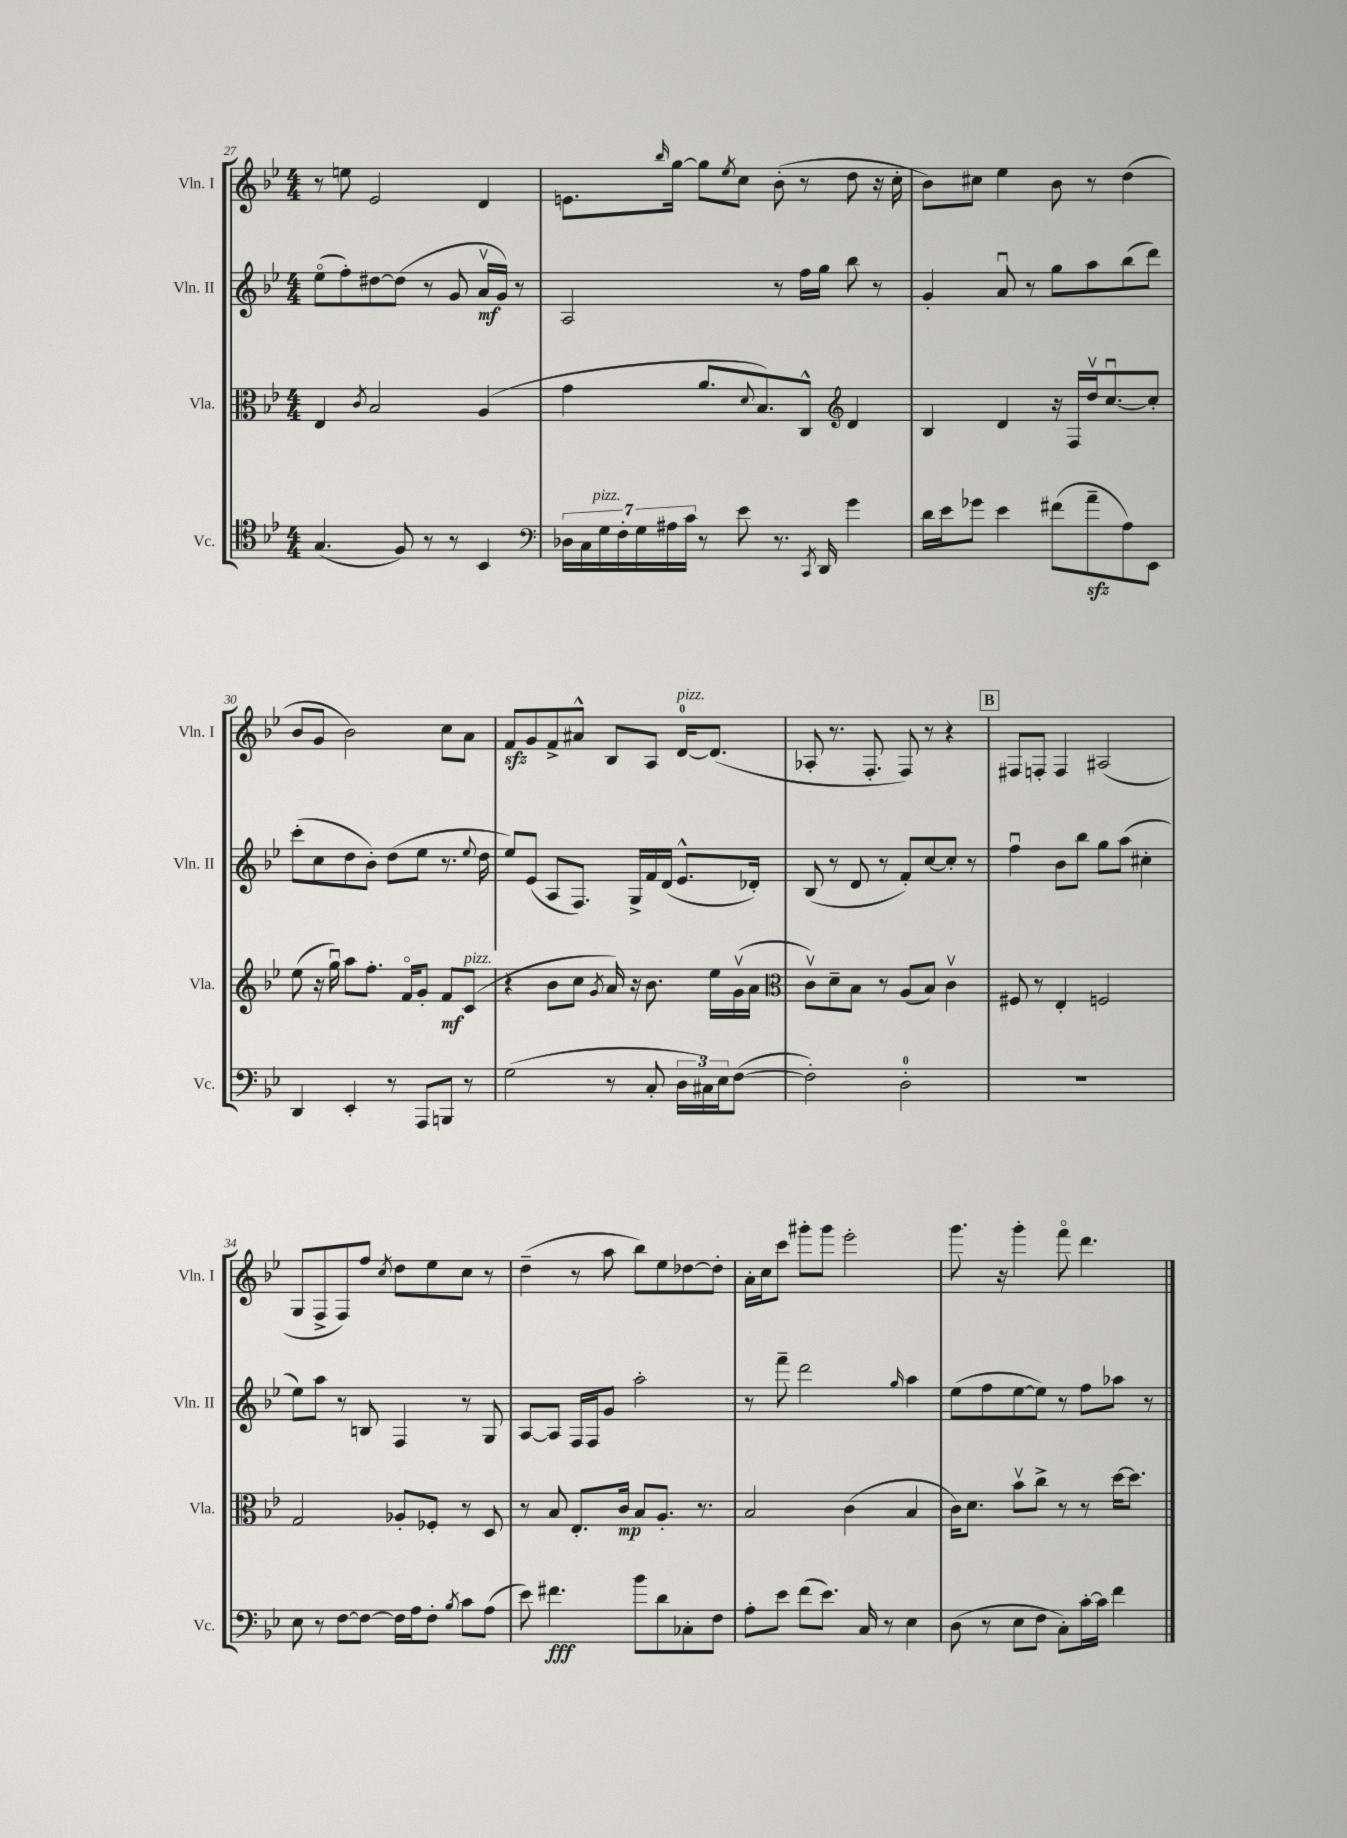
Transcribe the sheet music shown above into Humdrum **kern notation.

**kern	**dynam	**kern	**dynam	**kern	**dynam	**kern
*part4	*part4	*part3	*part3	*part2	*part2	*part1
*staff4	*staff4	*staff3	*staff3	*staff2	*staff2	*staff1
*I"Vc.	*	*I"Vla.	*	*I"Vln. II	*	*I"Vln. I
*I'Vc.	*	*I'Vla.	*	*I'Vln. II	*	*I'Vln. I
*clefC4	*	*clefC3	*	*clefG2	*	*clefG2
*k[b-e-]	*	*k[b-e-]	*	*k[b-e-]	*	*k[b-e-]
*M4/4	*	*M4/4	*	*M4/4	*	*M4/4
=27	=27	=27	=27	=27	=27	=27
(4.G/	.	4E-/	.	(8ee-\L	.	8r
.	.	.	.	8ff'\)	.	8een\
.	.	8qc/	.	.	.	.
.	.	2B-/	.	[8dd#X\	.	2e-/
8F/)	.	.	.	(8dd#\J]	.	.
8r	.	.	.	8r	.	.
8r	.	.	.	8g/	.	.
4BB-/	.	(4A/	.	16av/LL	mf	4d/
.	.	.	.	16g/JJ)	.	.
.	.	.	.	8r	.	.
=28	=28	=28	=28	=28	=28	=28
*clefF4	*	*	*	*	*	*
28D-X\LL	.	4g\	.	2A/	.	8.en\L
28C\	.	.	.	.	.	.
!LO:TX:a:i:t=pizz.	!	!	!	!	!	!
28G\	.	.	.	.	.	.
28F'\	.	.	.	.	.	.
28G\	.	.	.	.	.	.
28A#X\	.	.	.	.	.	.
.	.	.	.	.	.	16qqbb-/
.	.	.	.	.	.	[16gg\Jk
28c\JJ	.	.	.	.	.	.
8r	.	8.a/L	.	.	.	8gg\L]
.	.	.	.	.	.	8qee-/
8e-\	.	.	.	.	.	8cc\J
.	.	8qqd/	.	.	.	.
.	.	8.B-/)	.	.	.	.
8.r	.	.	.	8r	.	(8b-'\
.	.	8C^^/J	.	16ff\LL	.	8r
8qCC/	.	.	.	.	.	.
16DD/	.	.	.	16gg\JJ	.	.
*	*	*clefG2	*	*	*	*
4g\	.	4d/	.	8bb-\	.	8dd\
.	.	.	.	8r	.	16r
.	.	.	.	.	.	16cc'\
=29	=29	=29	=29	=29	=29	=29
16d\LL	.	4B-/	.	4g'/	.	8b-\L)
16e-\J	.	.	.	.	.	.
8g-X\J	.	.	.	.	.	8cc#X\J
4e-\	.	4d/	.	8au/	.	4ee-\
.	.	.	.	8r	.	.
(8f#X\L	.	16r	.	8gg\L	.	8b-\
.	.	16F/LL	.	.	.	.
8azz~\	.	16ddv/J	.	8aa\	.	8r
.	.	[8.ccu/	.	.	.	.
8A\)	.	.	.	(8bb-\	.	(4dd\
8EE-\J	.	8cc'/J]	.	8ddd\J)	.	.
!!LO:LB:g=z
=30	=30	=30	=30	=30	=30	=30
4DD/	.	(8ee-\	.	(8ccc'\L	.	8b-/L
.	.	16r	.	8cc\	.	8g/J
.	.	16ggu\)	.	.	.	.
4EE-'/	.	8aa\L	.	8dd\	.	2b-\)
.	.	8.ff'\J	.	8b-'\J)	.	.
8r	.	.	.	(8dd\L	.	.
.	.	16f/KL	.	.	.	.
8AAA/L	.	8g'/J	.	8ee-\J	.	.
8BBBn/J	.	8f/L	mf	8.r	.	8cc\L
!	!	!LO:TX:a:i:t=pizz.	!	!	!	!
8r	.	(8c/J	.	.	.	8a\J
.	.	.	.	8qqee-/	.	.
.	.	.	.	16dd\	.	.
=31	=31	=31	=31	=31	=31	=31
(2G\	.	4r	.	8ee-/L)	.	8fzz/L
.	.	.	.	(8e-/J	.	8g/
.	.	8b-\L	.	8A/L	.	8f^/
.	.	8cc\J	.	8.F/J)	.	8a#X^^/J
.	.	8qg/	.	.	.	.
8r	.	16a/)	.	.	.	8B-/L
.	.	16r	.	16G^/LL	.	.
8C'/	.	8.b-\	.	16f/	.	8A/J
.	.	.	.	(16d/JJ	.	.
!	!	!	!	!	!	!LO:TX:a:i:t=pizz.
24D\LL	.	.	.	8.e-^^/L	.	[16d/KL
24C#X\)	.	.	.	.	.	.
.	.	16ee-\LL	.	.	.	(8.d/J]
24E-\J	.	.	.	.	.	.
([8F\J	.	(16gv\	.	.	.	.
.	.	16a\JJ	.	16d-X'/Jk)	.	.
=32	=32	=32	=32	=32	=32	=32
*	*	*clefC3	*	*	*	*
2F'\])	.	8cv\L)	.	(8B-/	.	8A-X'/
.	.	8d~\	.	8r	.	8.r
.	.	8B-\J	.	8d/	.	.
.	.	.	.	.	.	8.F'/
.	.	8r	.	8r	.	.
2D'\	.	(8A/L	.	8f'/L)	.	8F/)
.	.	8B-/J)	.	[8cc/	.	8r
.	.	4cv\	.	8cc'/J]	.	4r
.	.	.	.	8r	.	.
!!LO:REH:place=s1:t=B
=33	=33	=33	=33	=33	=33	=33
1r	.	8F#X/	.	4ffu\	.	8F#X/L
.	.	8r	.	.	.	8Fn'/J
.	.	4E-'/	.	8b-\L	.	4F/
.	.	.	.	8bb-\J	.	.
.	.	2Fn/	.	8gg\L	.	(2A#X/
.	.	.	.	(8aa\J	.	.
.	.	.	.	4cc#X'\	.	.
!!LO:LB:g=z
=34	=34	=34	=34	=34	=34	=34
8E-\	.	2G/	.	8ee-\L)	.	8G/L
8r	.	.	.	8aa\J	.	8F^/
[8F\L	.	.	.	8r	.	8F/)
8F\J_	.	.	.	8Bn/	.	8ff/J
.	.	.	.	.	.	8qcc/
16F\LL]	.	8A-X'/L	.	4F/	.	8dd\L
16A\J	.	.	.	.	.	.
8F'\J	.	8F-X'/J	.	.	.	8ee-\
8qB-/	.	.	.	.	.	.
8c\L	.	8r	.	8r	.	8cc\J
(8A\J	.	8D/	.	8G/	.	8r
=35	=35	=35	=35	=35	=35	=35
8e-\)	.	8r	.	[8A/L	.	(4dd~\
4.f#X\	fff	8B-/	.	8A/J]	.	.
.	.	8.E-'/L	.	16F/LL	.	8r
.	.	.	.	16F/J	.	.
.	.	.	.	8g/J	.	8aa\
.	.	16c/Jk	mp	.	.	.
8b-\L	.	8B-/L	.	2aa'\	.	8bb-\L)
8d\	.	8.A'/J	.	.	.	8ee-\
8C-X'\	.	.	.	.	.	[8dd-X\
.	.	8.r	.	.	.	.
8F\J	.	.	.	.	.	8dd-'\J]
=36	=36	=36	=36	=36	=36	=36
8A'\L	.	2B-/	.	8r	.	16a'\LL
.	.	.	.	.	.	16cc\J
8e-\J	.	.	.	8fff~\	.	8ccc\J
(8f\L	.	.	.	2ddd\	.	8ggg#X'\L
8.e-\J)	.	.	.	.	.	8ggg#\J
.	.	(4c\	.	.	.	2eee-'\
16C/	.	.	.	.	.	.
8r	.	.	.	.	.	.
.	.	.	.	16qqgg/	.	.
4E-\	.	4B-/	.	4aa\	.	.
=37	=37	=37	=37	=37	=37	=37
(8D\	.	16c\KL)	.	(8ee-\L	.	8.ggg\
.	.	8.d\J	.	.	.	.
8r	.	.	.	8ff\	.	.
.	.	.	.	.	.	16r
8E-\L	.	8b-v\L	.	[8ee-\	.	4ggg'\
8F\J	.	8cc^\J	.	8ee-\J])	.	.
8C'\L)	.	8r	.	8r	.	8fff\
[16c'\L	.	8r	.	8ff\L	.	4.ddd\
16c\JJ]	.	.	.	.	.	.
4f\	.	[16dd\KL	.	8aa-X\J	.	.
.	.	8.dd\J]	.	.	.	.
.	.	.	.	8r	.	.
==	==	==	==	==	==	==
*-	*-	*-	*-	*-	*-	*-
